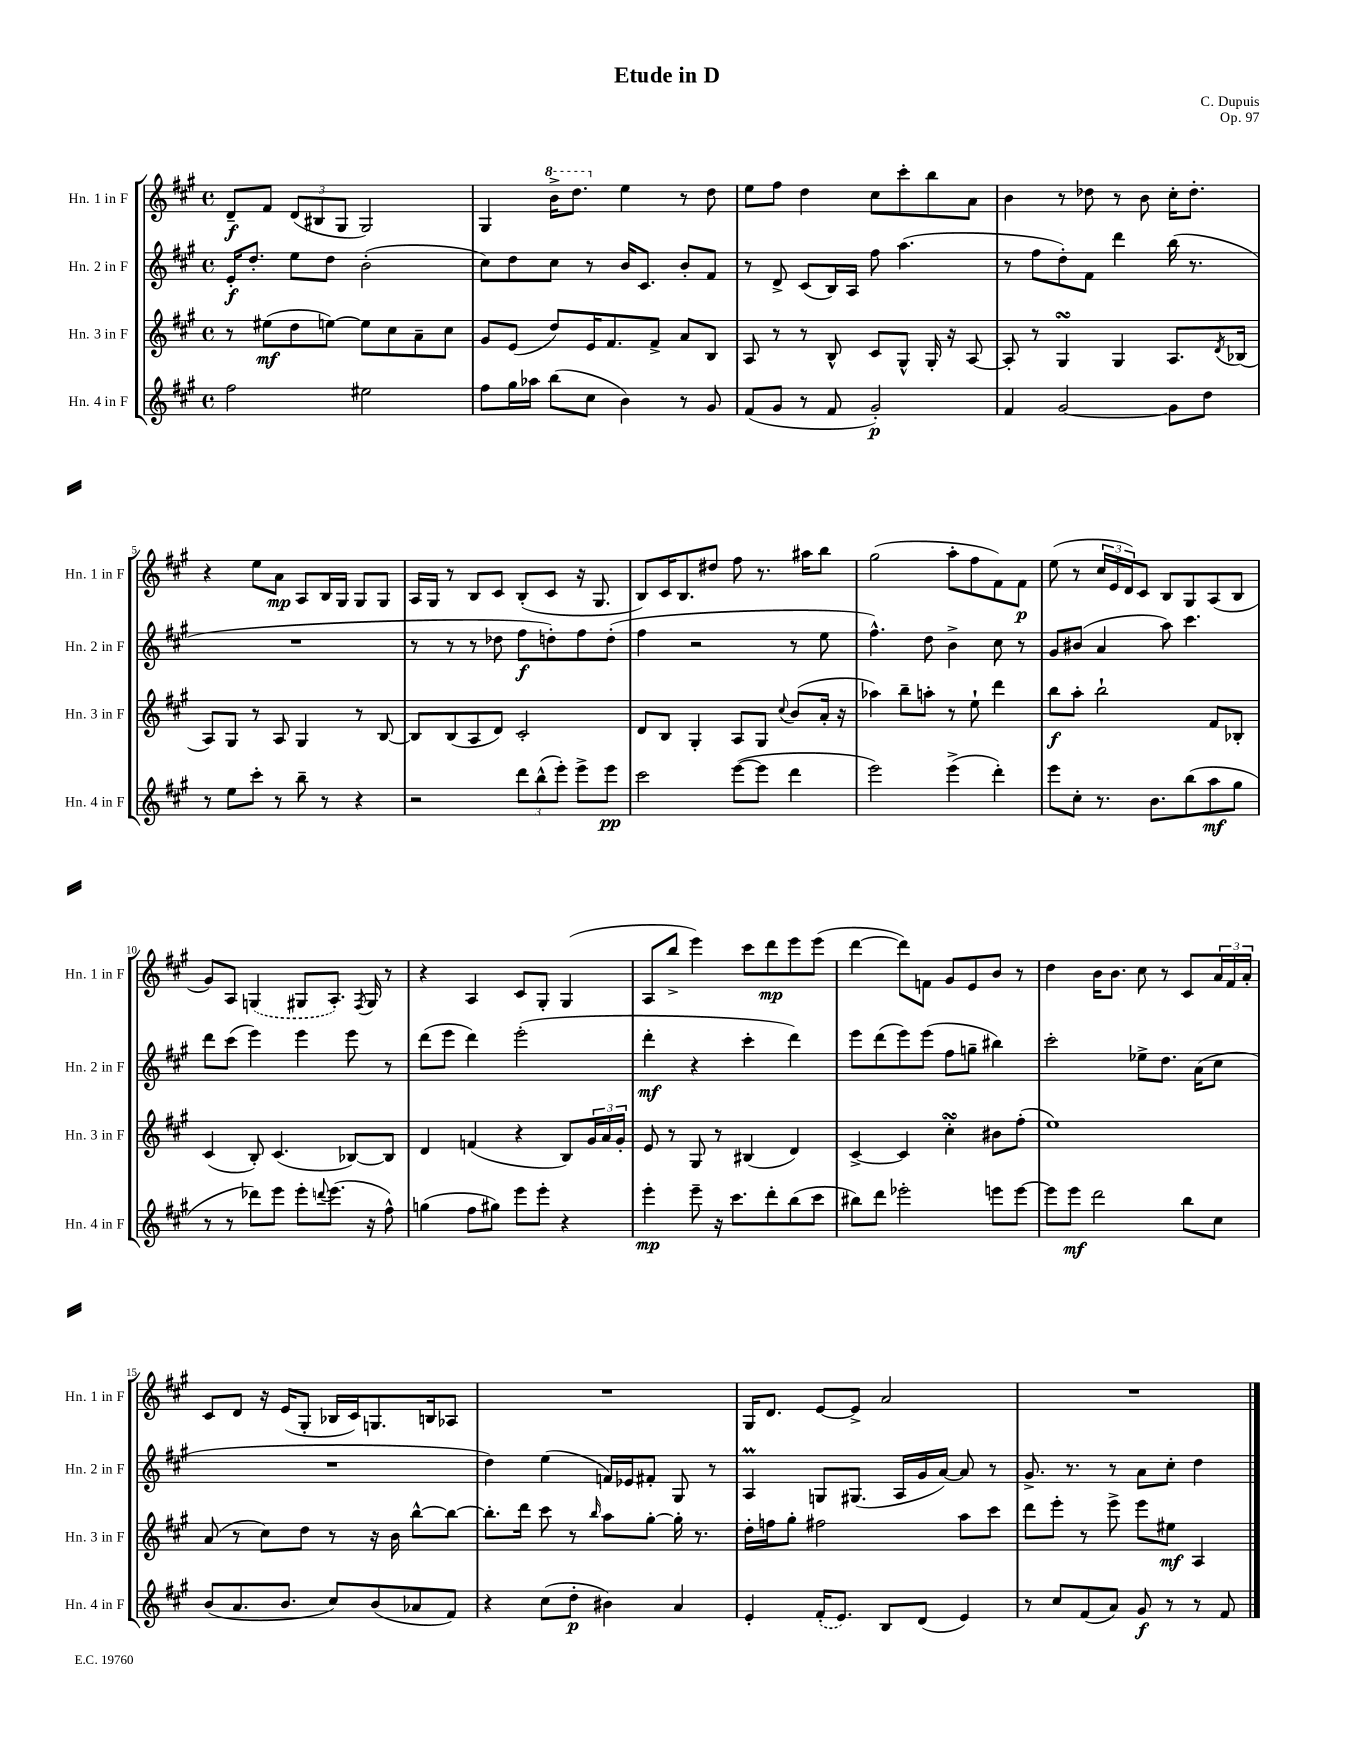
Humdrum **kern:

**kern	**dynam	**kern	**dynam	**kern	**dynam	**kern	**dynam
*part4	*part4	*part3	*part3	*part2	*part2	*part1	*part1
*staff4	*staff4	*staff3	*staff3	*staff2	*staff2	*staff1	*staff1
*I"Hn. 4 in F	*	*I"Hn. 3 in F	*	*I"Hn. 2 in F	*	*I"Hn. 1 in F	*
*I'Hn. 4 in F	*	*I'Hn. 3 in F	*	*I'Hn. 2 in F	*	*I'Hn. 1 in F	*
*clefG2	*	*clefG2	*	*clefG2	*	*clefG2	*
*k[f#c#g#]	*	*k[f#c#g#]	*	*k[f#c#g#]	*	*k[f#c#g#]	*
*M4/4	*	*M4/4	*	*M4/4	*	*M4/4	*
*met(c)	*	*met(c)	*	*met(c)	*	*met(c)	*
=1	=1	=1	=1	=1	=1	=1	=1
2ff#\	.	8r	.	16e'/KL	f	8d~/L	f
.	.	.	.	8.dd'/J	.	.	.
.	.	(8ee#X\L	mf	.	.	8f#/J	.
.	.	8dd\	.	8ee\L	.	(12d/L	.
.	.	.	.	.	.	12B#X/	.
.	.	[8een\J)	.	8dd\J	.	.	.
.	.	.	.	.	.	12G#/J	.
2ee#X\	.	8ee\L]	.	(2b'\	.	2G#/)	.
.	.	8cc#\	.	.	.	.	.
.	.	8a~\	.	.	.	.	.
.	.	8cc#\J	.	.	.	.	.
=2	=2	=2	=2	=2	=2	=2	=2
8ff#\L	.	8g#/L	.	8cc#\L)	.	4G#/	.
16gg#\L	.	(8e/J	.	8dd\	.	.	.
16aa-X\JJ	.	.	.	.	.	.	.
*	*	*	*	*	*	*8va	*
(8bb\L	.	8dd/L)	.	8cc#\J	.	16bb^\KL	.
.	.	.	.	.	.	8.ddd\J	.
8cc#\J	.	16e/K	.	8r	.	.	.
.	.	8.f#/	.	.	.	.	.
*	*	*	*	*	*	*X8va	*
4b\)	.	.	.	16b/KL	.	4ee\	.
.	.	.	.	8.c#/J	.	.	.
.	.	8f#^/J	.	.	.	.	.
8r	.	8a/L	.	8b'/L	.	8r	.
8g#/	.	8B/J	.	8f#/J	.	8dd\	.
=3	=3	=3	=3	=3	=3	=3	=3
(8f#/L	.	8A/	.	8r	.	8ee\L	.
8g#/J	.	8r	.	8d^/	.	8ff#\J	.
8r	.	8r	.	(8c#/L	.	4dd\	.
8f#/	.	8B^^/	.	16B/L)	.	.	.
.	.	.	.	16A/JJ	.	.	.
2g#'/)	p	8c#/L	.	8ff#\	.	8cc#\L	.
.	.	8G#^^/J	.	(4.aa\	.	8ccc#'\	.
.	.	16G#'/	.	.	.	8bb\	.
.	.	16r	.	.	.	.	.
.	.	[8A/	.	.	.	8a\J	.
=4	=4	=4	=4	=4	=4	=4	=4
4f#/	.	8A'/]	.	8r	.	4b\	.
.	.	8r	.	8ff#\L	.	.	.
[2g#/	.	4G#sSsS/	.	8dd'\)	.	8r	.
.	.	.	.	8f#\J	.	8dd-X\	.
.	.	4G#/	.	4ddd\	.	8r	.
.	.	.	.	.	.	8b\	.
8g#\L]	.	8.A/L	.	(16bb\	.	16cc#'\KL	.
.	.	.	.	8.r	.	8.dd-'\J	.
8dd\J	.	.	.	.	.	.	.
.	.	8qd/	.	.	.	.	.
.	.	(16B-X/Jk	.	.	.	.	.
!!LO:LB:g=z
=5	=5	=5	=5	=5	=5	=5	=5
8r	.	8A/L)	.	1r	.	4r	.
8ee\L	.	8G#/J	.	.	.	.	.
8ccc#'\J	.	8r	.	.	.	8ee\L	.
8r	.	8A/	.	.	.	8a\J	mp
8bb~\	.	4G#/	.	.	.	8A/L	.
8r	.	.	.	.	.	16B/L	.
.	.	.	.	.	.	16G#/JJ	.
4r	.	8r	.	.	.	8G#/L	.
.	.	[8B/	.	.	.	8G#/J	.
=6	=6	=6	=6	=6	=6	=6	=6
2r	.	8B/L]	.	8r	.	16A/LL	.
.	.	.	.	.	.	16G#/JJ	.
.	.	(8B/	.	8r	.	8r	.
.	.	8A/	.	8r	.	8B/L	.
.	.	8d/J)	.	8dd-X\	.	8c#/J	.
12ddd\L	.	2c#'/	.	8ff#\L	f	(8B'/L	.
(12bb^^\	.	.	.	.	.	.	.
.	.	.	.	8ddn'\)	.	8c#/J	.
12eee'\J)	.	.	.	.	.	.	.
8eee^\L	.	.	.	8ff#\	.	16r	.
.	.	.	.	.	.	8.G#/	.
8eee\J	pp	.	.	(8dd'\J	.	.	.
=7	=7	=7	=7	=7	=7	=7	=7
2ccc#\	.	8d/L	.	4ff#\	.	8B/L)	.
.	.	8B/J	.	.	.	16c#/K	.
.	.	.	.	.	.	8.B/	.
.	.	4G#'/	.	2r	.	.	.
.	.	.	.	.	.	8dd#X/J	.
([8eee\L	.	8A/L	.	.	.	8ff#\	.
8eee\J]	.	8G#/J	.	.	.	8.r	.
.	.	8qqcc#/	.	.	.	.	.
4ddd\	.	(8b/L	.	8r	.	.	.
.	.	.	.	.	.	16aa#X\KL	.
.	.	16a'/Jk	.	8ee\	.	8bb\J	.
.	.	16r	.	.	.	.	.
=8	=8	=8	=8	=8	=8	=8	=8
2eee\)	.	4aa-X\)	.	4.ff#^^\)	.	(2gg#\	.
.	.	8bb~\L	.	.	.	.	.
.	.	8aan'\J	.	8dd\	.	.	.
(4eee^\	.	8r	.	4b^\	.	8aa'\L	.
.	.	8ee`\	.	.	.	8ff#\	.
4ddd'\)	.	4ddd\	.	8cc#\	.	8f#\)	.
.	.	.	.	8r	.	8f#\J	p
=9	=9	=9	=9	=9	=9	=9	=9
8eee\L	.	8bb\L	f	8g#/L	.	(8ee\	.
8cc#'\J	.	8aa'\J	.	(8b#X/J	.	8r	.
8.r	.	2bb`\	.	4a/	.	24cc#/LL	.
.	.	.	.	.	.	24e/	.
.	.	.	.	.	.	24d/J)	.
.	.	.	.	.	.	8c#/J	.
8.b\L	.	.	.	.	.	.	.
.	.	.	.	8aa\)	.	8B/L	.
(8bb\	.	.	.	4.ccc#\	.	8G#/	.
8aa\	mf	8f#/L	.	.	.	(8A/	.
8gg#\J	.	8B-X'/J	.	.	.	8B/J	.
!!LO:LB:g=z
=10	=10	=10	=10	=10	=10	=10	=10
8r	.	(4c#/	.	8ddd\L	.	8g#/L)	.
8r	.	.	.	(8ccc#\J	.	8A/J	.
8ddd-X\L)	.	8B'/)	.	4eee\)	.	(4Gn/	.
8eee\J	.	(4.c#/	.	.	.	.	.
8eee'\L	.	.	.	4eee\	.	8G#X/L	.
8qqdddn/	.	.	.	.	.	.	.
(8.eee\J	.	.	.	.	.	8.A'/J)	.
.	.	[8B-X/L)	.	8eee\	.	.	.
.	.	.	.	.	.	8qF#/	.
16r	.	.	.	.	.	16G#/	.
8ff#^^\)	.	8B-/J]	.	8r	.	8r	.
=11	=11	=11	=11	=11	=11	=11	=11
(4ggn\	.	4d/	.	(8ddd\L	.	4r	.
.	.	.	.	8eee\J	.	.	.
8ff#\L	.	(4fn/	.	4ddd\)	.	4A/	.
8gg#X\J)	.	.	.	.	.	.	.
8eee\L	.	4r	.	(2eee'\	.	8c#/L	.
8eee'\J	.	.	.	.	.	8G#'/J	.
4r	.	8B/L)	.	.	.	(4G#/	.
.	.	24g#/L	.	.	.	.	.
.	.	24a/	.	.	.	.	.
.	.	24g#'/JJ	.	.	.	.	.
=12	=12	=12	=12	=12	=12	=12	=12
4eee'\	mp	8e/	.	4ddd'\	mf	8A/L	.
.	.	8r	.	.	.	8bb^/J	.
8eee~\	.	8G#/	.	4r	.	4eee\)	.
16r	.	8r	.	.	.	.	.
8.ccc#\L	.	.	.	.	.	.	.
.	.	(4B#X/	.	4ccc#'\	.	8ccc#\L	.
8ddd'\	.	.	.	.	.	8ddd\	mp
(8bb\	.	4d/)	.	4ddd\)	.	8eee\	.
8ccc#\J	.	.	.	.	.	(8eee\J	.
=13	=13	=13	=13	=13	=13	=13	=13
8bb#X\L)	.	[4c#^/	.	8eee\L	.	[4ddd\	.
8ddd\J	.	.	.	(8ddd\	.	.	.
2eee-X'\	.	4c#/]	.	8eee\)	.	8ddd\L])	.
.	.	.	.	(8eee\J	.	8fn\J	.
.	.	4cc#sSsS'\	.	8ff#\L	.	8g#/L	.
.	.	.	.	8ggn~\J	.	8e/	.
8eeen\L	.	8b#X\L	.	4bb#X\)	.	8b/J	.
[8eee\J	.	(8ff#'\J	.	.	.	8r	.
=14	=14	=14	=14	=14	=14	=14	=14
8eee\L]	.	1ee)	.	2ccc#'\	.	4dd\	.
8eee\J	mf	.	.	.	.	.	.
2ddd\	.	.	.	.	.	16b\KL	.
.	.	.	.	.	.	8.b\J	.
.	.	.	.	8ee-X^\L	.	8cc#\	.
.	.	.	.	8.dd\J	.	8r	.
8bb\L	.	.	.	.	.	8c#/L	.
.	.	.	.	(16a\KL	.	.	.
8cc#\J	.	.	.	8cc#\J	.	24a/L	.
.	.	.	.	.	.	24f#/	.
.	.	.	.	.	.	24a'/JJ	.
!!LO:LB:g=z
=15	=15	=15	=15	=15	=15	=15	=15
(8b/L	.	(8a/	.	1r	.	8c#/L	.
8.a/	.	8r	.	.	.	8d/J	.
.	.	8cc#\L)	.	.	.	16r	.
8.b/J	.	.	.	.	.	(16e/KL	.
.	.	8dd\J	.	.	.	8G#'/J	.
8cc#/L)	.	8r	.	.	.	16B-X/LL	.
.	.	.	.	.	.	16c#/J)	.
(8b/	.	16r	.	.	.	8.Gn/	.
.	.	16b\	.	.	.	.	.
8a-X/	.	[8bb^^\L	.	.	.	.	.
.	.	.	.	.	.	16Bn/k	.
8f#/J)	.	8bb\J_	.	.	.	8A-X/J	.
=16	=16	=16	=16	=16	=16	=16	=16
4r	.	8.bb'\L]	.	4dd\)	.	1r	.
.	.	16ddd\Jk	.	.	.	.	.
(8cc#\L	.	8ccc#\	.	(4ee\	.	.	.
8dd'\J	p	8r	.	.	.	.	.
.	.	16qqbb/	.	.	.	.	.
4b#X\)	.	8aa\L	.	16fn/LL)	.	.	.
.	.	.	.	16e-X/J	.	.	.
.	.	[8gg#'\J	.	8f#X'/J	.	.	.
4a/	.	16gg#'\]	.	8G#/	.	.	.
.	.	8.r	.	.	.	.	.
.	.	.	.	8r	.	.	.
=17	=17	=17	=17	=17	=17	=17	=17
4e'/	.	16dd'\LL	.	4AM/	.	16G#/KL	.
.	.	16ffn\J	.	.	.	8.d/J	.
.	.	8gg#'\J	.	.	.	.	.
(16f#'/KL	.	2ff#X\	.	8Gn/L	.	[8e/L	.
8.e/J)	.	.	.	.	.	.	.
.	.	.	.	(8.G#X/J	.	8e^/J]	.
8B/L	.	.	.	.	.	2a/	.
.	.	.	.	16A/LL	.	.	.
(8d/J	.	.	.	16g#/	.	.	.
.	.	.	.	[16a/JJ)	.	.	.
4e/)	.	8aa\L	.	8a/]	.	.	.
.	.	8ccc#\J	.	8r	.	.	.
=18	=18	=18	=18	=18	=18	=18	=18
8r	.	8ddd\L	.	8.g#^/	.	1r	.
8cc#/L	.	8eee'\J	.	.	.	.	.
.	.	.	.	8.r	.	.	.
(8f#/	.	8r	.	.	.	.	.
8a/J)	.	8eee^\	.	8r	.	.	.
8g#/	f	8eee\L	.	8a\L	.	.	.
8r	.	8ee#X\J	mf	8cc#'\J	.	.	.
8r	.	4A/	.	4dd\	.	.	.
8f#/	.	.	.	.	.	.	.
==	==	==	==	==	==	==	==
*-	*-	*-	*-	*-	*-	*-	*-
